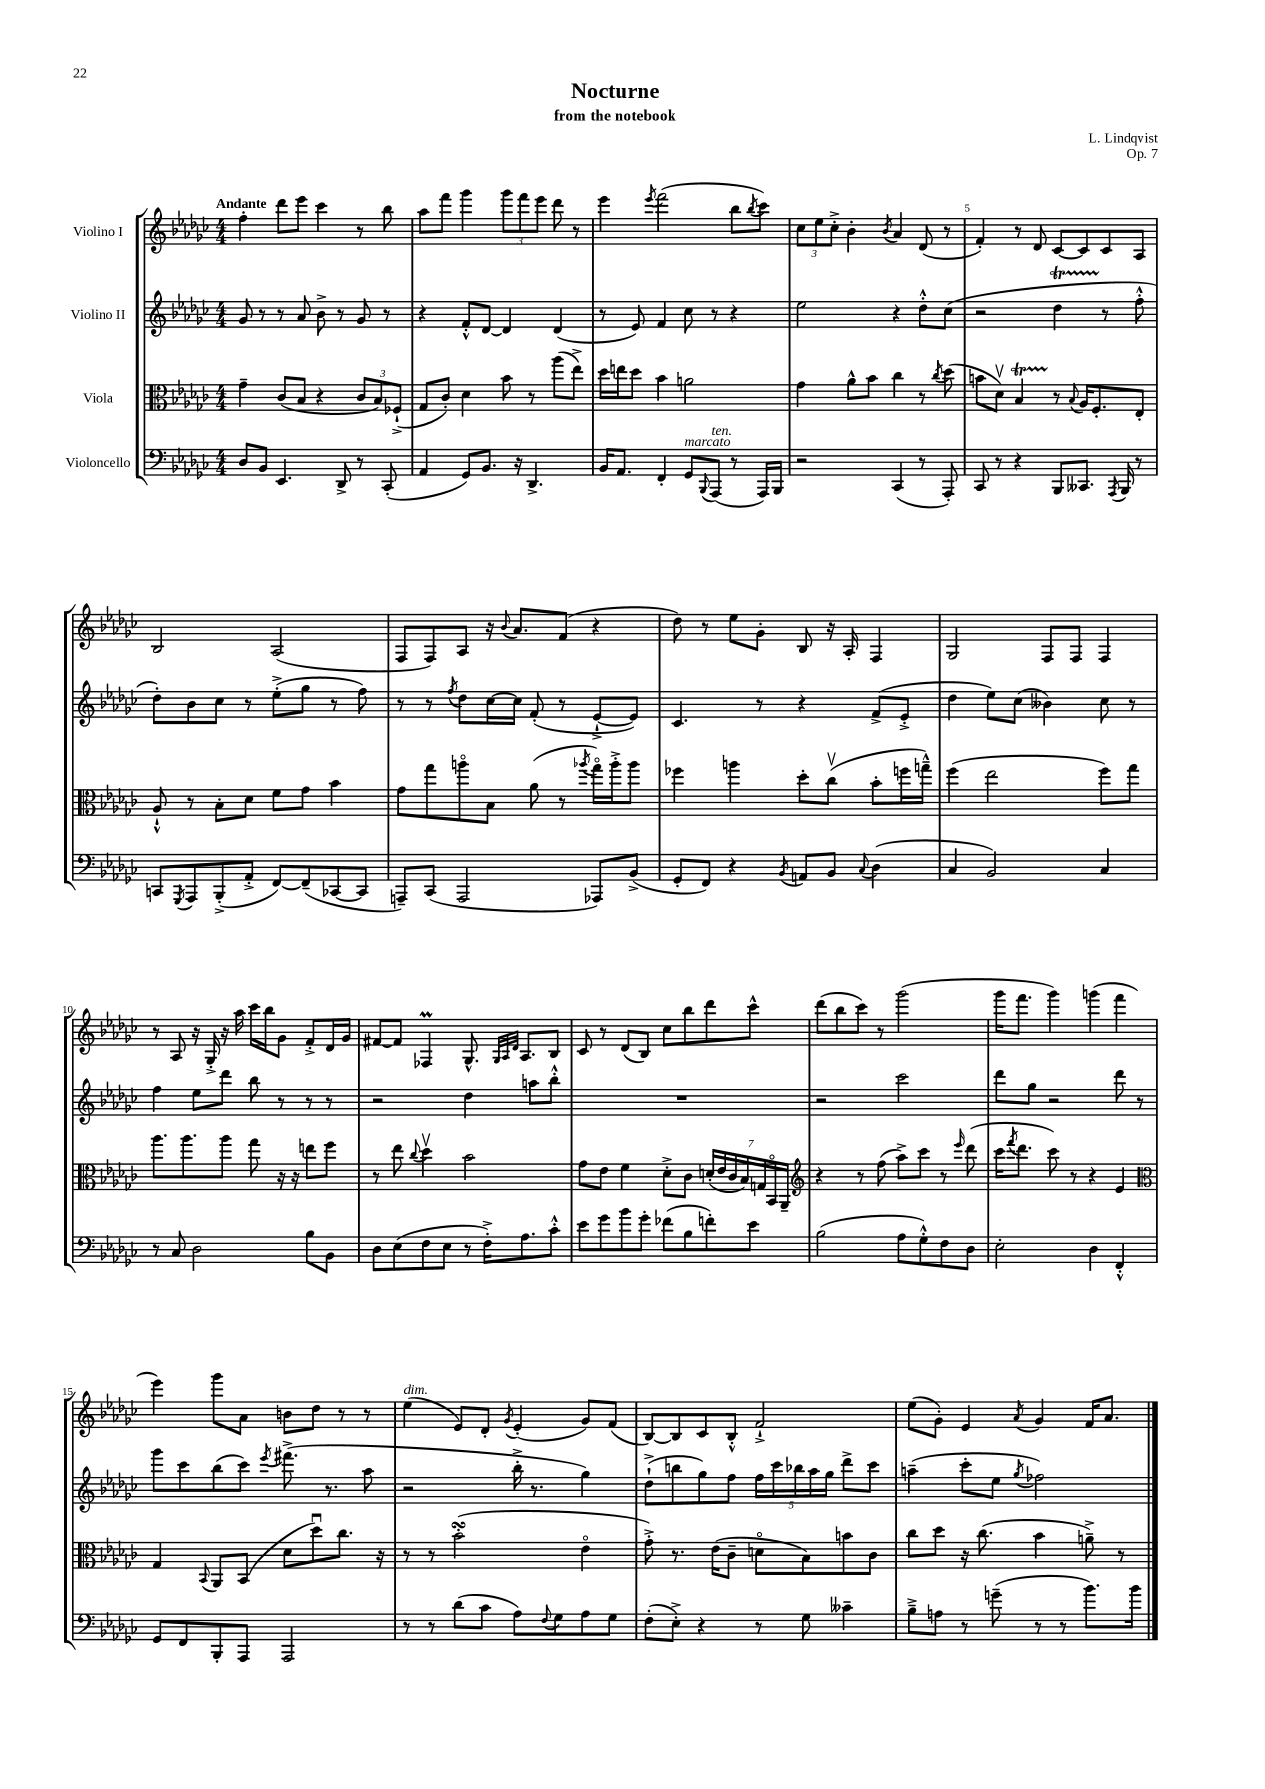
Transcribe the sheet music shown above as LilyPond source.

\header { title = "Nocturne" composer = "L. Lindqvist" subtitle = "from the notebook" opus = "Op. 7" }
<<
\new StaffGroup <<
\new Staff = "s0" \with { instrumentName = "Violino I" } {
    \clef treble \key ges \major \numericTimeSignature \time 4/4 \tempo "Andante"
    f''4-. des'''8 ees'''8 ces'''4 r8 bes''8 |
    aes''8 f'''8 ges'''4 \tuplet 3/2 { ges'''8 f'''8 ees'''8 } des'''8 r8 |
    ees'''4 \acciaccatura { ees'''8 } f'''2( bes''8 \acciaccatura { bes''8 } ces'''8) |
    \tuplet 3/2 { ces''8 ees''8 ces''8-.-> } bes'4-. \acciaccatura { bes'8 } aes'4 des'8( r8 |
    f'4-.) r8 des'8 ces'8~ ces'8 ces'8 aes8 |
    bes2 aes2( |
    f8 f8) aes8 r16 \appoggiatura { bes'8 } aes'8. f'8( r4 |
    des''8) r8 ees''8 ges'8-. bes8 r16 aes16-. f4 |
    ges2 f8 f8 f4 |
    r8 aes8 r16 ges16-.-> r16 aes''16 ces'''16 bes''16 ges'8 f'8-.-> des'16 ges'16 |
    fis'8~ fis'8 fes4\prall ges8.-^ \grace { ges32 aes32 des'32 } aes8. bes8 |
    ces'8 r8 des'8( bes8) ces''8 bes''8 des'''8 ces'''8-^ |
    des'''8( bes''8 ces'''8) r8 ges'''2( |
    ges'''16 f'''8. ges'''4) g'''4( f'''4 |
    ees'''4) ges'''8 aes'8 b'8 des''8 r8 r8 |
    ees''4^\markup { \italic "dim." }( ees'8) des'8-. \acciaccatura { ges'8 } ees'4-.( ges'8) f'8( |
    bes8~) bes8 ces'8 bes8-.-^ f'2-!-> |
    ees''8( ges'8-.) ees'4 \acciaccatura { aes'8 } ges'4 f'16 aes'8. \bar "|." |
}
\new Staff = "s1" \with { instrumentName = "Violino II" } {
    \clef treble \key ges \major \numericTimeSignature \time 4/4
    ges'8 r8 r8 aes'8 bes'8-> r8 ges'8 r8 |
    r4 f'8-.-^ des'8~ des'4 des'4( |
    r8 ees'8) f'4 ces''8 r8 r4 |
    ees''2 r4 des''8-.-^ ces''8( |
    r2 des''4\startTrillSpan r8\stopTrillSpan f''8-.-^ |
    des''8-.) bes'8 ces''8 r8 ees''8-.->( ges''8 r8 f''8) |
    r8 r8 \acciaccatura { f''8 } des''8 ces''16~ ces''16 f'8-.( r8 ees'8~-!-> ees'8) |
    ces'4. r8 r4 f'8->( ees'8-.-> |
    des''4 ees''8) ces''8( beses'4) ces''8 r8 |
    f''4 ees''8 des'''8 bes''8 r8 r8 r8 |
    r2 des''4 a''8 bes''8-.-^ |
    R1 |
    r2 ces'''2 |
    des'''8 ges''8 r2 des'''8 r8 |
    ges'''8 ces'''8 bes''8( ces'''8) \acciaccatura { ees'''8 } fis'''8.->( r8. aes''8 |
    r2 bes''16-.-> r8. ges''4) |
    des''8-!->( b''8 ges''8) f''8 \tuplet 5/4 { f''16 ces'''16 bes''16 aes''16 ges''16 } des'''8-> ces'''8 |
    a''4--( ces'''8-. ees''8 \acciaccatura { ges''8 } fes''2) \bar "|." |
}
\new Staff = "s2" \with { instrumentName = "Viola" } {
    \clef alto \key ges \major \numericTimeSignature \time 4/4
    ges'4-- ces'8( bes8 r4 \tuplet 3/2 { ces'8 bes8) fes8-!->( } |
    ges8 ces'8-.) des'4 bes'8 r8 aes''8( ees''8->) |
    des''16 e''16 des''8 bes'4 a'2 |
    ges'4 aes'8-^ bes'8 ces''4 r8 \acciaccatura { ces''8 } des''8( |
    b'8 des'8\upbow) bes4\startTrillSpan r8\stopTrillSpan \appoggiatura { bes8 } aes16 f8.-. ees8-. |
    aes8-!-^ r8 bes8-. des'8 f'8 ges'8 bes'4 |
    ges'8 ges''8 a''8\flageolet bes8 aes'8( r8 \acciaccatura { aes''8 } ges''16\flageolet) aes''16-.-> aes''8 |
    fes''4 a''4 des''8-. ces''8\upbow( bes'8-. f''16 g''16---^) |
    f''4( ees''2 f''8) ges''8 |
    aes''8. aes''8. aes''8 ges''8 r16 r16 e''8 f''8 |
    r8 ees''8 \appoggiatura { ces''8 } des''4\upbow bes'2 |
    ges'8 ees'8 f'4 des'8-.-> ces'8 \tuplet 7/4 { d'16-.( ees'16 ces'16 bes16) g16 bes,16\flageolet aes,16-- } |
    \clef treble r4 r8 f''8( aes''8->) ces'''8 r8 \grace { ees'''16 } des'''8( |
    ces'''16 \acciaccatura { f'''8 } des'''8. ces'''8) r8 r4 ees'4 |
    \clef alto ges4 \appoggiatura { bes,8 } aes,8 bes,8( des'8 des''8\downbow) ces''8. r16 |
    r8 r8 bes'2-.\turn( ees'4\flageolet |
    ges'8-.->) r8. ees'16( ces'8-- d'8\flageolet bes8) b'8 ces'8 |
    ces''8 des''8 r16 ces''8.( bes'4 a'8--->) r8 \bar "|." |
}
\new Staff = "s3" \with { instrumentName = "Violoncello" } {
    \clef bass \key ges \major \numericTimeSignature \time 4/4
    des8 bes,8 ees,4. des,8-> r8 ces,8-.( |
    aes,4 ges,8) bes,8. r16 des,4.-> |
    bes,16 aes,8. f,4-. ges,8^\markup { \italic "marcato" } \appoggiatura { bes,,8 } aes,,8^\markup { \italic "ten." }( r8 aes,,16) bes,,16 |
    r2 ces,4( r8 aes,,8-.) |
    ces,8 r8 r4 bes,,8 ceses,8. \acciaccatura { aes,,8 } bes,,16 r8 |
    c,8 \acciaccatura { ges,,8 } aes,,8 bes,,8-.->( aes,8-.-> f,8~) f,8--( ces,8~ ces,8 |
    a,,8--) ces,8( a,,2 aes,,8) bes,8->( |
    ges,8-. f,8) r4 \acciaccatura { bes,8 } a,8 bes,8 \appoggiatura { ces8 } des4( |
    ces4 bes,2) ces4 |
    r8 ces8 des2 bes8 bes,8 |
    des8 ees8( f8 ees8 r8 f16-.->) aes8. ces'8-.-^ |
    ees'8 ges'8 bes'8 ges'8-. fes'8( bes8 f'8-.) ees'8 |
    bes2( aes8 ges8-.-^) f8 des8 |
    ees2-. des4 f,4-.-^ |
    ges,8 f,8 bes,,8-. aes,,8 aes,,2 |
    r8 r8 des'8( ces'8 aes8) \appoggiatura { f8 } ges8 aes8 ges8 |
    f8-.( ees8-.->) r4 r8 ges8 ceses'4-- |
    bes8---> a8 r8 g'8--( r8 r8 bes'8.) bes'16 \bar "|." |
}
>>
>>
\layout { \context { \Score \override BarNumber.break-visibility = ##(#f #t #t) barNumberVisibility = #(every-nth-bar-number-visible 5) } }
